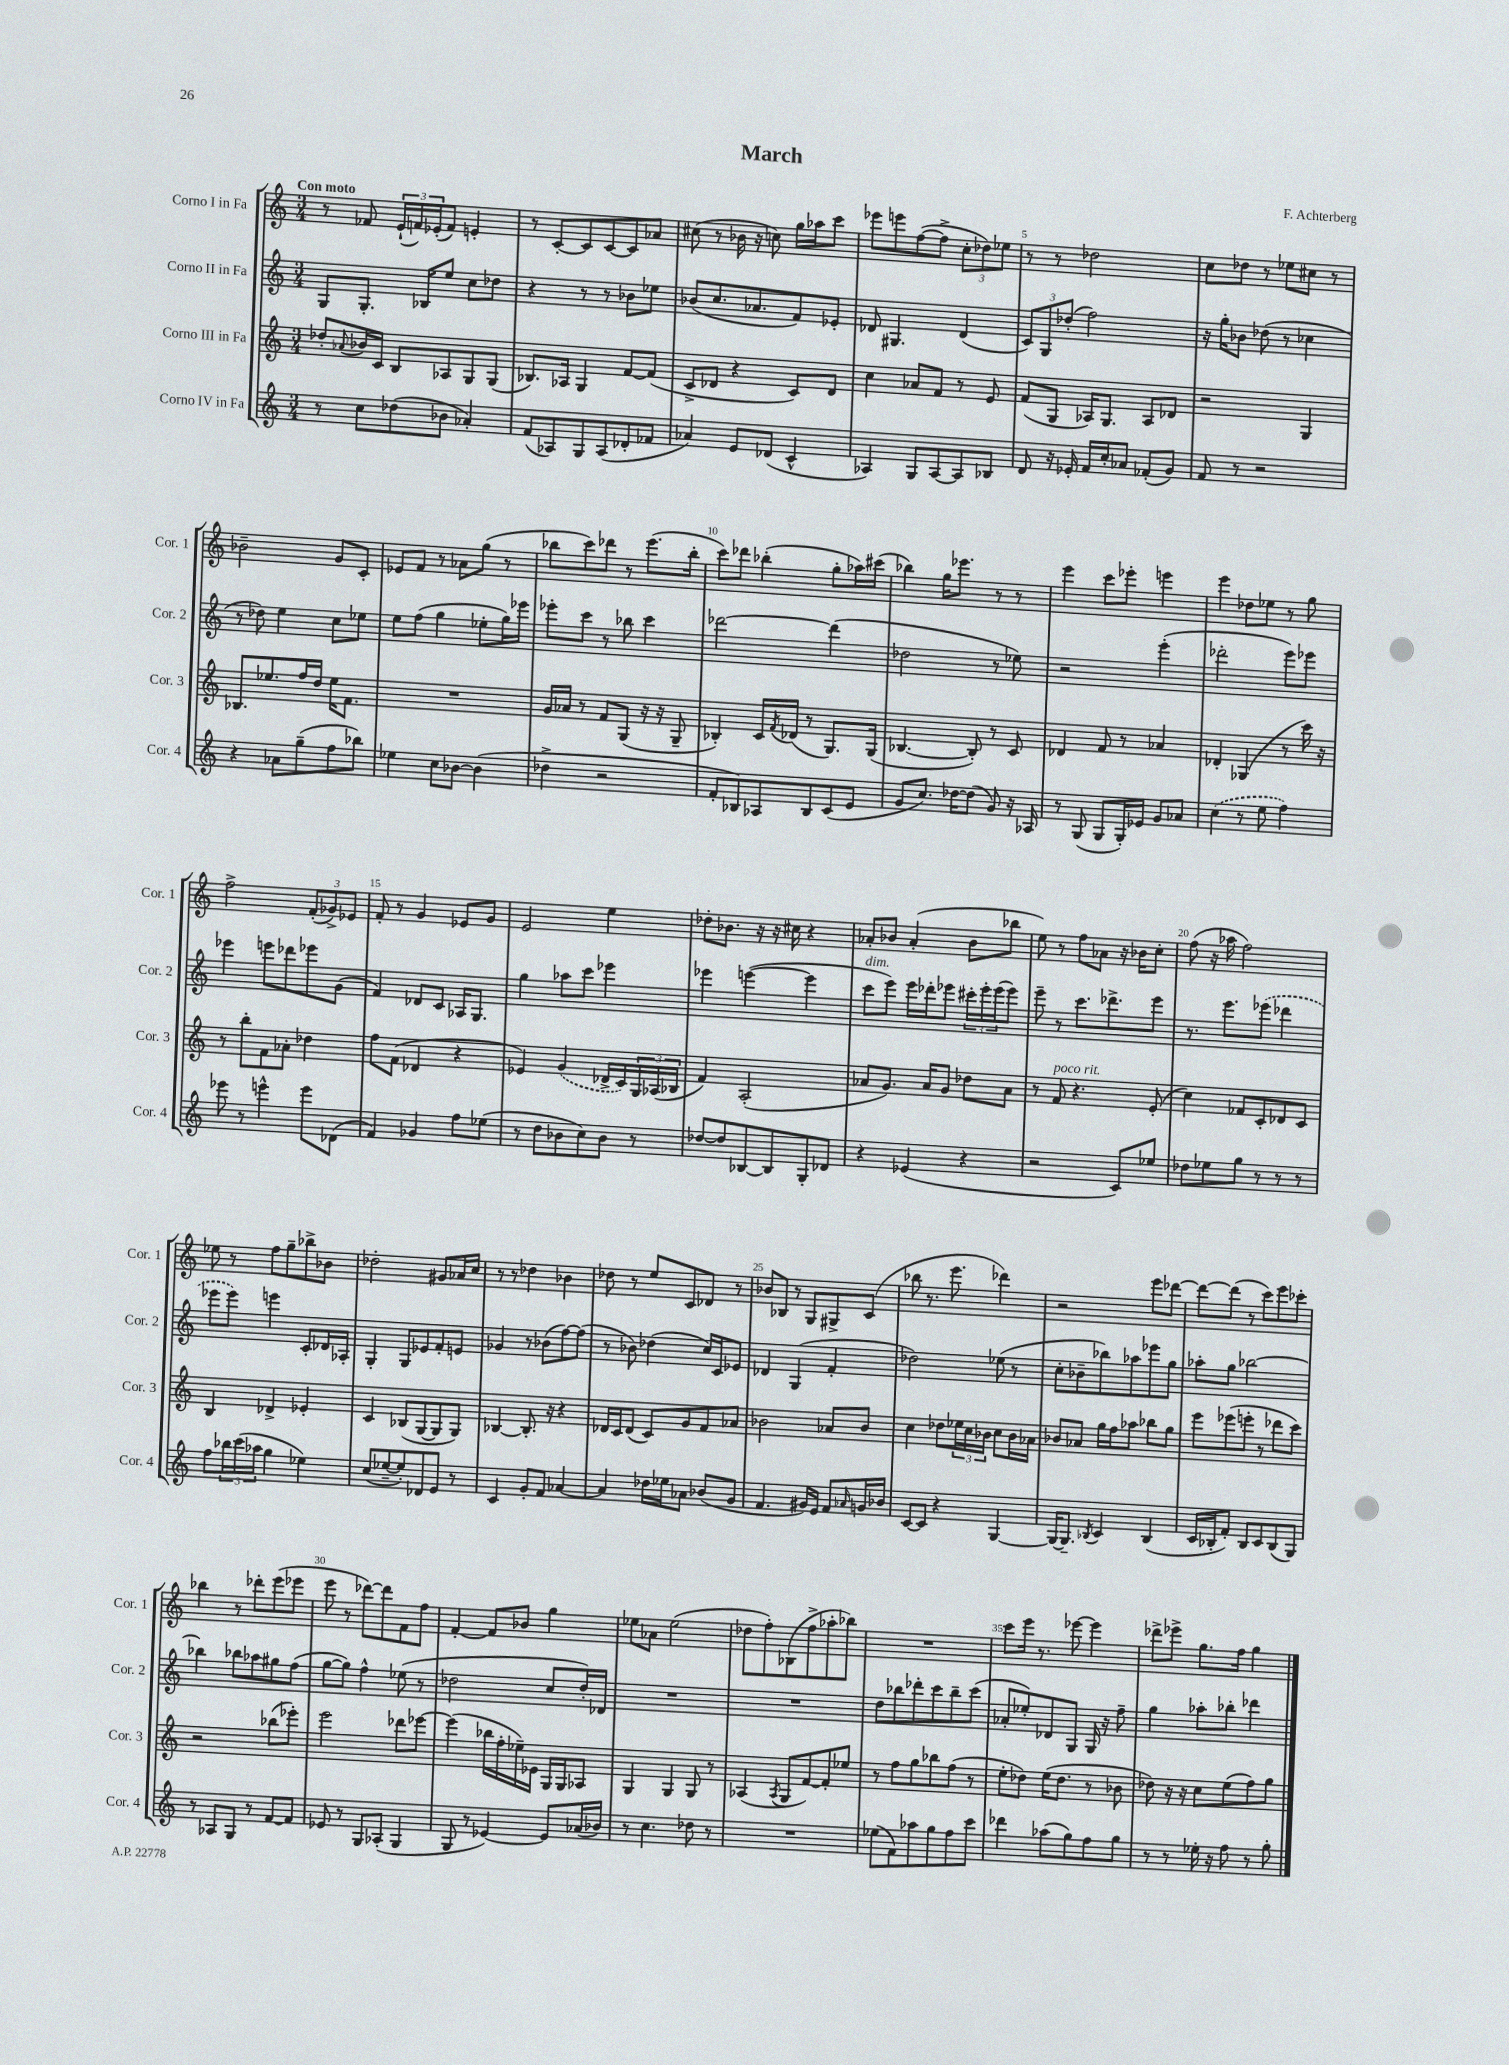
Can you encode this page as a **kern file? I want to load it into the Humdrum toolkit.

**kern	**kern	**kern	**kern
*staff4	*staff3	*staff2	*staff1
*clefG2	*clefG2	*clefG2	*clefG2
*k[]	*k[]	*k[]	*k[]
*M3/4	*M3/4	*M3/4	*M3/4
8r	8dd-'/L	8G/L	8r
.	8qqa-/	.	.
8cc\L	16b-/L	8.G'/J	8f-/
.	16c/JJ	.	.
(8dd-\	8B/L	.	(24e`/LL
.	.	.	24f/)
.	.	16B-/LK	.
.	.	.	(24e-'/J
8b-\J	8A-/	8ee/J	8f/J)
4a-'/)	8G/	8cc\L	4e'/
.	(8G/J	8dd-\J	.
=	=	=	=
(8f/L	8.B-/L)	4r	8r
8A-/)	.	.	[8c'/L
.	16A-/Jk	.	.
8G/	4G/	8r	8c/]
(8A-/	.	8r	[8c/
8d-'/	[8f/L	8b-\L	8c/]
8f-/J	(8f/]J	8ee-\J	8a-/J
=	=	=	=
4a-/)	8c^/L	(8b-/L	(8cc#\
.	8d-/J	8.cc/	8r
8e/L	4r	.	16b-\
.	.	8.a-/	16r
(8d-/J	.	.	8cc\)
4c^^/	8c/L)	8f/)	16gg\LL
.	.	.	16aa-\J
.	8d-/J	8e-'/J	8ccc\J
=	=	=	=
4A-/)	4cc\	8d-/	8eee-\L
.	.	4.G#/	8eee\
8G/L	8a-/L	.	([8ff\
[8A-/	8f/J	.	8ff^\]J
8A-/]	8r	(4d-/	12cc'\L
.	.	.	12dd-\)
8B-/J	8e/	.	.
.	.	.	12ee-\J
=	=	=	=
8d/	(8f/L	12c/L)	8r
.	.	12G/	.
16r	8G/J	.	8r
.	.	(12dd-'/J	.
16e-'/	.	.	.
16f/LL	16A-/LK)	2ff\)	2dd-\
16cc'/J	8.G/J	.	.
8a-/J	.	.	.
(8f-'/L	8A-/L	.	.
8g/J)	8d-/J	.	.
=	=	=	=
8f/	2r	16r	8cc\L
.	.	16gg'\LK	.
8r	.	8b-\J	8dd-\J
2r	.	(8dd-\	8r
.	.	8r	8ee-\L
.	4G/	4cc-\	8cc#\J
.	.	.	8r
=	=	=	=
4r	8.B-/L	8r	2b-~\
.	.	8dd-\)	.
.	8.ee-/	.	.
8a-\L	.	4ee\	.
(8gg~\	16ff/L	.	.
.	16dd/JJ	.	.
8ff\	16ee-\LK	8cc\L	8g/L
.	8.f\J	.	.
8bb-\J)	.	8ee-\J	8c'/J
=	=	=	=
4ee-\	2.r	8ee\L	8e-/L
.	.	(8ff\J	8f/J
8cc\L	.	4gg\	8r
[8b-\J	.	.	8a-\L
(4b-\]	.	8ee-'\L	(8gg\J
.	.	16gg\L)	8r
.	.	16eee-\JJ	.
=	=	=	=
4dd-^\	16g/LL	8eee-'\L	8bb-\L
.	16a-/JJ	.	.
.	8r	8ccc\J	8ccc\)
2r	8f/L	8r	8ddd-\J
.	(8G/J	8bb-\	8r
.	16r	4ccc\	(8.eee\L
.	16r	.	.
.	8G~/	.	.
.	.	.	16bb-'\Jk
=	=	=	=
8f'/L	4B-'/)	[2ddd-\	8ccc\L)
8B-/)	.	.	8ddd-\J
8A-/	16c/LL	.	(4bb-'\
.	8qf/	.	.
.	(16d-/JJ	.	.
8B-/	8r	.	.
(8c/	8.G/L)	(4ddd-\]	8gg'\L
8e/J	.	.	16aa-\L)
.	(16G/Jk	.	(16ccc#\JJ
=	=	=	=
8g/L	[4.B-/	2dd-\	4bb-\)
8.cc/J)	.	.	.
.	.	.	16gg\LK
[16dd-\LK	.	.	8.eee-\J
(8dd-\]J	8B-'/])	.	.
8g/)	8r	8r	8r
16r	8c/	8ee-\)	8r
16A-/	.	.	.
=	=	=	=
8r	4d-/	2r	4eee\
(8G/	.	.	.
8G/L	8f/	.	8ccc\L
16G'/L)	8r	.	8eee-'\J
16e-/JJ	.	.	.
8g/L	4a-/	(4eee'\	4eee\
8a-/J	.	.	.
=	=	=	=
(4cc\	4d-'/	2ddd-'\	4eee\
8r	(4G-/	.	8dd-\L
8ee\	.	.	8ee-\J
4ff\)	8r	8eee\L)	8r
.	16ccc\)	8eee-\J	8gg\
.	16r	.	.
=	=	=	=
8eee-\	8r	4eee-\	2ff^\
8r	8bb'\L	.	.
4eee^^\	8f\	8eee\L	.
.	8a-'\J	8ddd-\	.
8eee\L	4dd-\	8eee-\	(12f'/L
.	.	.	12g-^/)
(8d-\J	.	(8g\J	.
.	.	.	12e-/J
=	=	=	=
4f/)	8ff\L	4f/)	8f'/
.	(8f\J	.	8r
4g-/	4d-/	8d-/L	4g/
.	.	8c/J	.
8ff\L	4r	16A-/LK	8e-/L
.	.	8.G/J	.
(8ee-\J	.	.	8g/J
=	=	=	=
8r	4e-/)	4gg\	2e/
8dd\L	.	.	.
8b-\	(4g/	8aa-\L	.
8cc\)	.	8ccc\J	.
8b-\J	16d-^/LL	4eee-\	4ee\
.	16c/)	.	.
8r	24G/	.	.
.	(24A-/	.	.
.	24B-/JJ	.	.
=	=	=	=
[8dd-/L	4f/)	4eee-\	8dd-'\L
8dd-/]	.	.	8.b-\J
[8B-/	(2A'/	([4eee\	.
.	.	.	16r
8B-/]	.	.	16r
.	.	.	16cc#\
8G'/	.	4eee\]	4r
8d-/J	.	.	.
=	=	=	=
4r	8a-/L	8ccc\L	8a-'/L
.	8.g/J)	8eee\J)	8b-/J
(4e-/	.	16eee\LL	(4a-'/
.	16a-/LK	16ddd-'\J	.
.	8g/J	8eee-\J	.
4r	8dd-\L	24ccc#'\LL	8b-\L
.	.	24eee-'\	.
.	.	(24eee-\J	.
.	8a-\J	8eee-\J)	8bb-\J
=	=	=	=
2r	8r	8eee~\	8ee\)
.	8f/	8r	8r
.	4.r	8.ccc\L	8ff\L
.	.	.	8a-\J
.	.	8.ddd-^\	.
8c/L)	.	.	16r
.	.	.	16b-\LK
8ee-/J	(8e'/	8eee\J	8cc'\J
=	=	=	=
8dd-\L	4cc\)	8.r	(8ff\
8ee-\	.	.	16r
.	.	8.eee\L	16aa-\
8gg\J	8f-/L	.	2ff\)
8r	8c'/	(8eee-\J	.
8r	8d-/	4ddd-\	.
8r	8c/J	.	.
=	=	=	=
8ff\L	4B/	8eee-\L	8ee-\
24bb-\L	.	8eee-\J)	8r
(24ccc\	.	.	.
24aa-\JJ	.	.	.
4gg\	4d-^/	4eee\	8ff\L
.	.	.	8gg~\
4ee-\)	4e-'/	8c'/L	8bb-^\
.	.	16d-/L	8b-\J
.	.	16A-'/JJ	.
=	=	=	=
(8cc/L	4c/	4G'/	2dd-'\
[8ee-~/	.	.	.
8ee-'/])	(8B-/L	8G/L	.
8d-/	[8G/	8e-/	.
8e/J	8G/]	8f'/	8g#/L
8r	8G/J)	8e/J	16a-/L
.	.	.	16cc/JJ
=	=	=	=
4c/	[4B-/	4g-/	8r
.	.	.	8r
8g'/L	8.B-'/]	8r	4dd-\
8f/J	.	(8b-\L	.
.	16r	.	.
[4a-/	4r	[8ff\)	4b-\
.	.	(8ff\]J	.
=	=	=	=
4a-/]	16d-/LL	8r	8dd-\
.	16c/J	.	.
.	(8d-/J	8b-\)	8r
16dd-\LL	8c/L)	(4dd-\	8ee/L
16ee-\J	.	.	.
8a-\J	8g/	.	8c/
(8b-/L	8f/	16cc/LL)	8d-/J
.	.	16c/J	.
8g/J	8a-/J	8e-/J	8r
=	=	=	=
4.f/	2b-\	4d-/	8b-/L
.	.	.	8B-/J
.	.	(4G/	8r
16g#/LL)	.	.	8G/L
16e/JJ	.	.	.
8f/L	8a-/L	4f'/	8G#^/
16qqa-/	.	.	.
16g/L	8b-/J	.	(8c/J
16b-/JJ	.	.	.
=	=	=	=
[8c/L	4cc\	2dd-\)	8bb-\
8c/]J	.	.	8.r
4r	8dd-\L	.	.
.	.	.	8.eee\
.	24ee-\L	.	.
.	24cc\	.	.
.	24b-\JJ	.	.
[4G/	8cc\L	(8ee-\	4ddd-\)
.	16b-\L	8r	.
.	16a-\JJ	.	.
=	=	=	=
16G/_LK	8b-/L	8cc'\L	2r
8.G~/]J	.	.	.
.	8a-/J	8b-~\	.
8qB-/	.	.	.
4c/	16gg\LL	8bb-\)	.
.	16ff\J	.	.
.	8aa-\J	8aa-\	.
(4B-/	8bb-\L	8eee-\	8eee\L
.	8gg\J	8gg\J	[8ddd-\J
=	=	=	=
16c/LL	8eee\L	8aa-'\L	8ddd-\_L
16B-'/J	.	.	.
8f'/J)	(8eee-\	8gg\J	(8ddd-\]J
8B-/L	8eee'\J	[2bb-\	8r
8c/	8r	.	8ccc\L)
(8B-/	8ddd-\L	.	8eee\
8G/J)	8ccc\J)	.	8ccc-'\J
=	=	=	=
8r	2r	4bb-\]	4bb-\
8A-/L	.	.	.
8G/J	.	8bb-\L	8r
8r	.	8aa-\	8ddd-'\L
[8f/L	(8bb-\L	8gg#\	(8eee\
8f/]J	8eee-'\J)	(8ff\J	8eee-\J
=	=	=	=
8e-/	2eee\	[8gg\L	8eee\
8r	.	8gg\]J)	8r
8G/L	.	4ff^^\	[8ddd-\L)
(8A-'/J	.	.	8ddd-\]
4G/	8ddd-\L	(8ee-\	8f\
.	[8eee-\J	8r	8ff\J
=	=	=	=
8G/	(4eee-\]	2dd-\	[4f'/
8r	.	.	.
[4e-/)	16bb-\LL	.	8f/]L
.	16ff'\	.	.
.	16ee-~\)	.	8b-/J
.	16e-\JJ	.	.
8e-/]L	16G/LL	8cc/L	4gg\
.	16G/J	.	.
(16a-/L	8A-/J	16dd-'/L)	.
16b-/JJ)	.	16d-/JJ	.
=	=	=	=
8r	4G/	2.r	8ee-\L
4.cc\	.	.	8a-\J
.	4G/	.	(2ee-\
8dd-\	8G/	.	.
8r	8r	.	.
=	=	=	=
2.r	(4A-/	2.r	8dd-\L
.	.	.	8ff'\)
.	8qA-/	.	.
.	8G/L	.	(8B-\
.	[8f/)	.	8ff^\
.	8f'/]	.	8aa-'\
.	8ee-/J	.	8bb-\J)
=	=	=	=
(8ee-\L	8r	8dd\L	2.r
8f\)	8ff\L	8bb-\	.
8aa-\	8gg\	8ddd-'\	.
8gg\	8bb-\	8ccc\	.
8ff\	(8ff\J	8bb-~\	.
8ccc\J	8r	(8ccc\J	.
=	=	=	=
4ddd-\	8ee'\L	8a-'/L	8ccc\L
.	8dd-\J)	8ee-'/)	16eee\Jk
.	.	.	8.r
(8aa-\L	(16ee\LK	8d-/	.
.	8.dd-\J	.	.
8gg\)	.	8G/J	[8eee-\
8ff\	8r	16G/	4eee-\]
.	.	16r	.
8gg\J	8b-\	8ff~\	.
=	=	=	=
8r	8dd-\)	4gg\	8ddd-^\L
8r	16r	.	8eee-^\J
.	16r	.	.
16ee-'\	8cc\L	8aa-'\L	8.gg\L
16r	.	.	.
8ff\	(8ee\	8bb-'\J	.
.	.	.	16ff\Jk
8r	8ff\)	4ddd-\	4gg\
8gg'\	8gg\J	.	.
==	==	==	==
*-	*-	*-	*-
